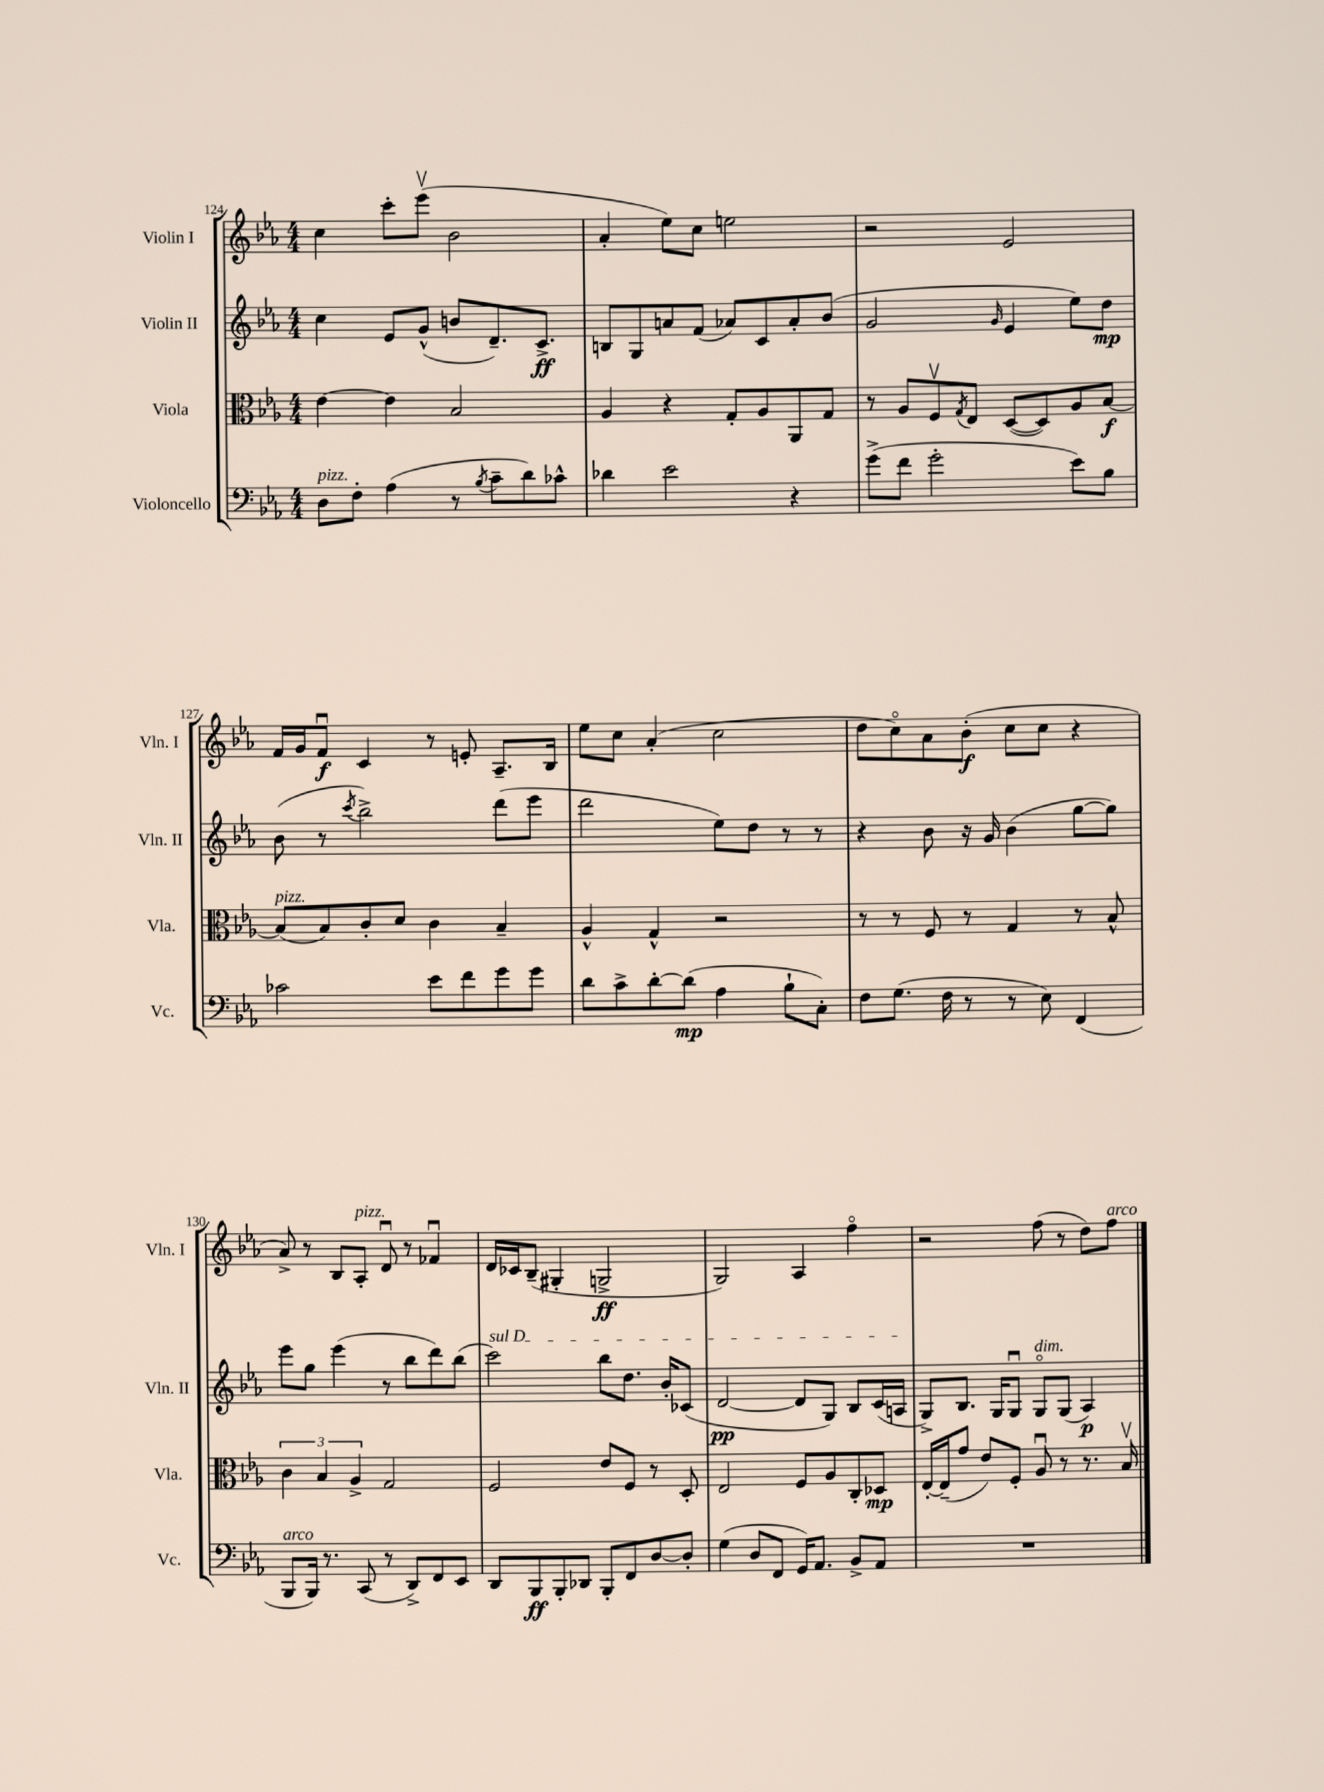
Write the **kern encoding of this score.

**kern	**kern	**kern	**kern
*staff4	*staff3	*staff2	*staff1
*clefF4	*clefC3	*clefG2	*clefG2
*k[b-e-a-]	*k[b-e-a-]	*k[b-e-a-]	*k[b-e-a-]
*M4/4	*M4/4	*M4/4	*M4/4
8D	[4e-	4cc	4cc
8F'	.	.	.
(4A-	4e-]	8e-	8ccc'
.	.	(8g^^	(8eee-v
8r	2B-	8b	2b-
8qB-	.	.	.
8c~	.	8.d~)	.
8d)	.	.	.
.	.	8.c^	.
8c-^^	.	.	.
=	=	=	=
4d-	4A-	8B	4a-'
.	.	8G	.
2e-	4r	8a	8ee-)
.	.	(8f	8cc
.	8G'	8a-)	2ee
.	8A-	8c	.
4r	8AA-	8a-'	.
.	8G	(8b-	.
=	=	=	=
(8g^	8r	2g	2r
8f	8A-	.	.
2g'	8Fv	.	.
.	8qG	.	.
.	8E-	.	.
.	.	16qqg	.
.	([8D	4e-	2e-
.	8D])	.	.
8e-)	8A-	8ee-)	.
8B-	[8B-	8dd	.
=	=	=	=
2c-	(8B-]	(8b-	16f
.	.	.	16g
.	8B-)	8r	8fu
.	.	8qccc	.
.	8c'	2bb-^)	4c
.	8d	.	.
8e-	4c	.	8r
8f	.	.	8e'
8g	4B-~	(8ddd	8.A-~
8g	.	8eee-	.
.	.	.	16B-
=	=	=	=
8d	4A-^^	2ddd	8ee-
8c^	.	.	8cc
[8d'	4G^^	.	(4a-'
(8d]	.	.	.
4A-	2r	8ee-)	2cc
.	.	8dd	.
8B-`	.	8r	.
8C')	.	8r	.
=	=	=	=
8F	8r	4r	8dd
(8.G	8r	.	8cco)
.	8F	8b-	8a-
16F	.	.	.
8r	8r	16r	(8b-'
.	.	16g	.
8r	4G	(4b-	8cc
8E-)	.	.	8cc
(4FF	8r	[8gg	4r
.	8B-^^	8gg])	.
=	=	=	=
8BBB-	6c	8eee-	8a-^)
16BBB-)	.	8gg	8r
.	6B-	.	.
8.r	.	.	.
.	.	(4eee-	8B-
.	6A-^	.	.
(8CC	.	.	8A-'
8r	2G	8r	8du
8DD^)	.	8bb-	8r
8FF	.	8ddd)	4f-u
8EE-	.	(8bb-	.
=	=	=	=
8DD	2F	2ccc)	16d
.	.	.	16c-
8BBB-	.	.	(8B-~
8BBB-'	.	.	4G#'
8DD-	.	.	.
8BBB-'	8e-	8bb-	2G^
8FF	8F	8.dd	.
[8D	8r	.	.
.	.	16b-'	.
8D']	8D'	(8c-	.
=	=	=	=
(4G	2E-	[2d	2G)
8D	.	.	.
8FF	.	.	.
16GG)	8F	8d]	4A-
8.AA-	.	.	.
.	8A-	8G)	.
8BB-^	8C'	8B-	4ffo
8AA-	8D-	(16c	.
.	.	16A	.
=	=	=	=
1r	[16E-'	8G^)	2r
.	(16E-~]	.	.
.	8g	8.B-	.
.	8e-)	.	.
.	.	16G	.
.	8F'	8Gu	.
.	8A-u	8Go	(8ff
.	8r	(8G	8r
.	8.r	4A-)	8dd)
.	.	.	8ff
.	16B-v	.	.
==	==	==	==
*-	*-	*-	*-
